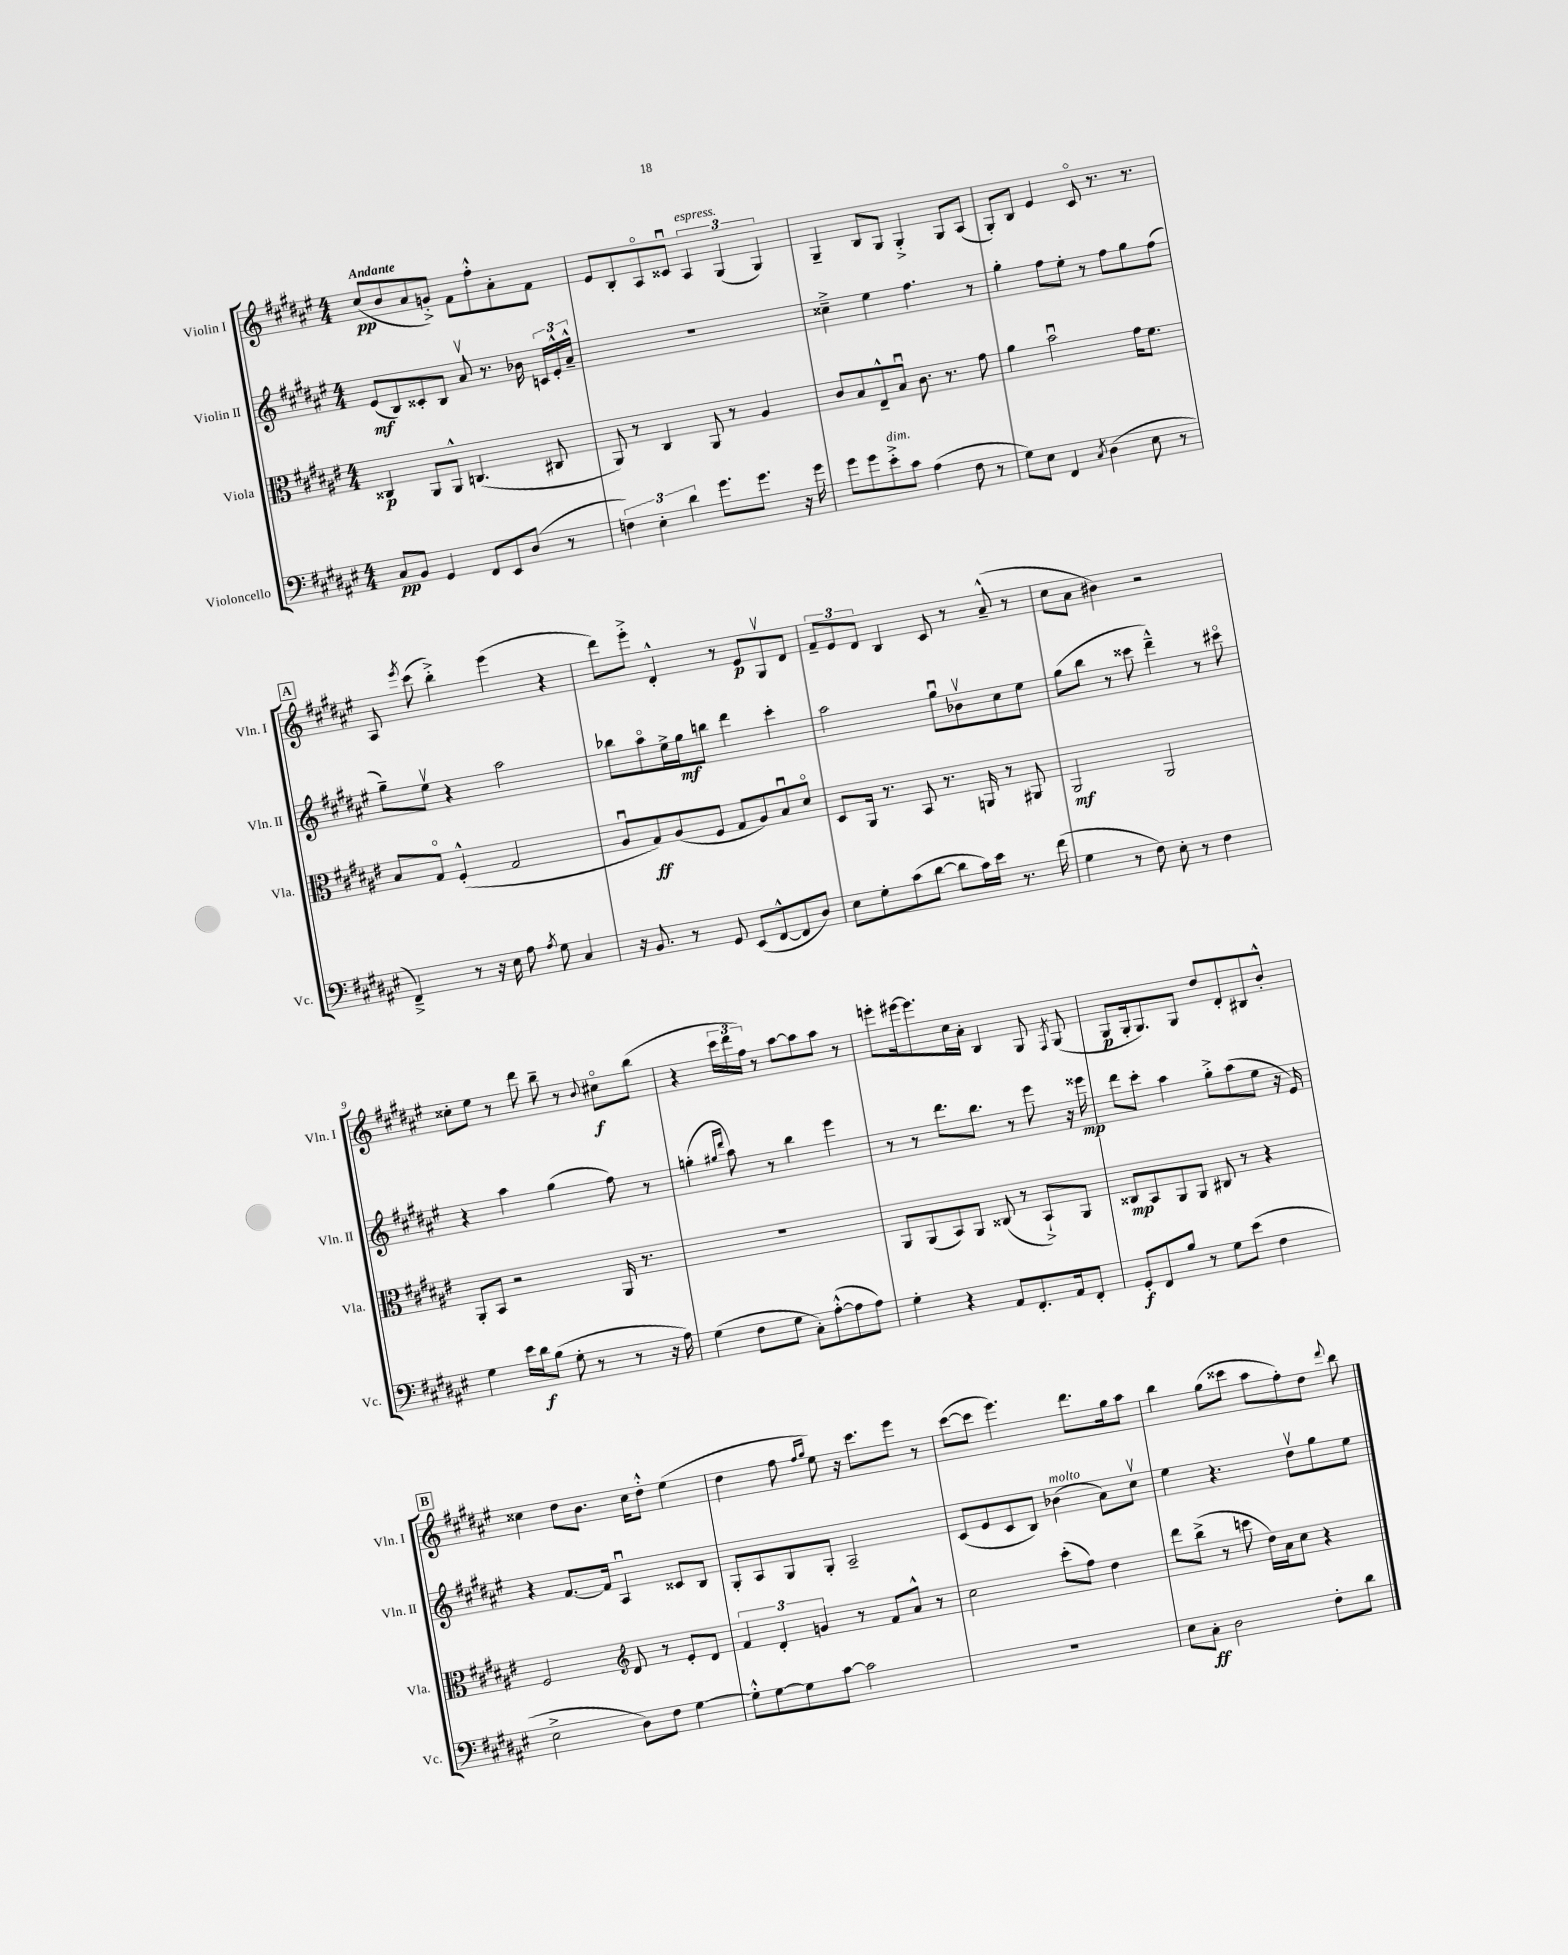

**kern	**kern	**kern	**kern
*staff4	*staff3	*staff2	*staff1
*clefF4	*clefC3	*clefG2	*clefG2
*k[f#c#g#d#a#e#]	*k[f#c#g#d#a#e#]	*k[f#c#g#d#a#e#]	*k[f#c#g#d#a#e#]
*M4/4	*M4/4	*M4/4	*M4/4
8C#	4C##	(8e#	(8cc#
8BB	.	8B)	8b
4GG#	8AA#	8c##'	8a#
.	8AA#^^	8B	8g'^)
8FF#	(4.C	8a#v	8f#
8EE#	.	8.r	8ff#'^^
(8D#	.	.	8a#'
.	.	16b-	.
8r	8C#	24c	8f#
.	.	24e#'^^	.
.	.	24a#~^^	.
=	=	=	=
6F)	8AA#)	1r	8e#
.	8r	.	8B'
6E#'	.	.	.
.	4C#	.	8A#o
6d#	.	.	.
.	.	.	8c##u
8.g#	8AA#	.	6A#
.	8r	.	.
.	.	.	(6G#
8.g#	.	.	.
.	4A#	.	.
.	.	.	6G#)
16r	.	.	.
16g#	.	.	.
=	=	=	=
8g#	8c#	4cc##~^	4G#~
8g#	8B	.	.
8e#'^	8E#~^^	4ee#	8B
8c#	8Bu	.	8G#
(4A#	8.c#	4.ff#	4G#'^
.	8.r	.	.
8F#	.	.	8G#
8r	8g#	8r	(8A#
=	=	=	=
8G#)	4a#	4gg#'	8G#')
8E#	.	.	8B
4FF#	2bu	8ff#	4e#
.	.	8ee#'	.
8qC#	.	.	.
(4D#	.	8r	8c#o
.	.	8ff#	8.r
8E#	16g#	8gg#	.
.	8.f#	.	8.r
8r	.	(8ff#	.
=	=	=	=
4FF#~^)	8B	8gg#~)	8A#
.	.	.	8qeee#
.	8G#o	8ee#v	(8ccc#
8r	(4F#'^^	4r	4bb'^)
16r	.	.	.
16E#	.	.	.
8A#	2G#	2aa#	(4eee#
8qA#	.	.	.
8G#	.	.	.
4C#	.	.	4r
=	=	=	=
16r	8A#u	8bb-	8ddd#)
8.BB	.	.	.
.	8G#)	8aa#o	8eee#'^
8r	(8A#	16ee#^	4d#'^^
.	.	16gg#	.
8GG#	8F#	8bb	.
(8EE#	8G#	4ddd#	8r
[8FF#^^	8A#)	.	8e#
8FF#]	8Bu	4ccc#'	8G#v
8D#)	8d#o	.	8d#
=	=	=	=
8E#	8D#	2aa#	12f#~
.	.	.	12e#
8G#'	16AA#	.	.
.	.	.	12d#
.	8.r	.	.
(8c#	.	.	4B
[8d#	8BB	.	.
8d#]	8.r	8gg#u	8c#
16c#)	.	8b-v	8r
16e#	16AA	.	.
8.r	8r	8cc#	(8a#~^^
.	8AA#	8ee#	8r
(16f#	.	.	.
=	=	=	=
4G#	2AA#	(8gg#	8cc#
.	.	8bb	8a#
8r	.	8r	4b#)
8F#)	.	8ccc##	.
8E#'	2AA#	4ddd#~^^)	2r
8r	.	.	.
4F#	.	8r	.
.	.	8ccc#o	.
=	=	=	=
4G#	8AA#'	4r	8cc##'
.	8BB	.	8ee#
16e#	2r	4aa#	8r
16d#	.	.	.
(8B	.	.	8ddd#
8G#'	.	(4gg#	8bb~
8r	.	.	8r
.	.	.	8qqb
8r	16AA#	8ff#)	8cc#o
.	8.r	.	.
16r	.	8r	(8bb
16A#)	.	.	.
=	=	=	=
(4G#	1r	(4gg'	4r
.	.	16qqgg#	.
.	.	16qqddd#	.
8F#	.	8aa#)	24ccc#
.	.	.	24ddd#
.	.	.	24ff#)
8G#	.	8r	8r
8C#')	.	4bb	[8aa#
([8A#'^^	.	.	8aa#]
8A#]	.	4eee#	8aa#
8A#)	.	.	8r
=	=	=	=
4G#'	8AA#	8r	8eee'
.	(8AA#	8r	[16eee#
.	.	.	8.eee#]
4r	8BB)	8.ddd#	.
.	8AA#	.	16cc#
.	.	8.bb	16a#'
8AA#	(8C##	.	4B
8.FF#'	8r	8r	.
.	8BB`^)	8eee#	8G#
16AA#	.	.	.
.	.	.	8qF#
8FF#'	8AA#	16r	(8G#
.	.	16eee##	.
=	=	=	=
8GG#'	8C##	8ddd#	8G#
8FF#	8BB	8ccc#'	16G#'
.	.	.	8.G#)
8B	8AA#	4aa#	.
8r	8AA#	.	8G#
8G#	8C#	8gg#'^	8dd#
(8e#	8r	(8aa#	8d#'
4F#	4r	8ee#	8B#
.	.	16r	8b'^^
.	.	16e#)	.
=	=	=	=
2E#^	2F#	4r	4cc##
.	.	[8.f#	8dd#
.	.	.	8.b
.	.	16f#]	.
*	*clefG2	*	*
8D#)	8d#	4A#u	.
.	.	.	16cc##
8F#	8r	.	8dd#'^^
[4G#	8e#'	8c##	(4ee#
.	8d#	8B	.
=	=	=	=
8G#'^^]	6f#	8G#'	4dd#
[8G#	.	8A#	.
.	6d#'	.	.
8G#]	.	8G#	8ff#
.	6g	.	.
.	.	.	16qqff#
.	.	.	16qqgg#
[8c#	.	8G#'	8ee#)
2c#]	8r	2A#~	16r
.	.	.	8.ccc#
.	8f#	.	.
.	8a#^^	.	8eee#
.	8r	.	8r
=	=	=	=
1r	2cc#	(8c#	([8ccc#
.	.	8e#	8ccc#]
.	.	8c#	4.eee#)
.	.	8B)	.
.	(8ccc#'	(4b-	.
.	8ff#)	.	8.ddd#
.	4dd#	8a#)	.
.	.	.	16gg#
.	.	8cc#v	8aa#
=	=	=	=
8E#	8ddd#	4ee#	4bb
8C#'	(8bb^	.	.
2D#	8r	4.r	(8gg#
.	8ccc	.	8ccc##
.	16dd#)	.	8aa#
.	16a#	.	.
.	8cc#	8dd#v	8ff#')
8F#'	4r	8gg#	8dd#
.	.	.	8qqddd#
8d#	.	8ee#	8bb
==	==	==	==
*-	*-	*-	*-
